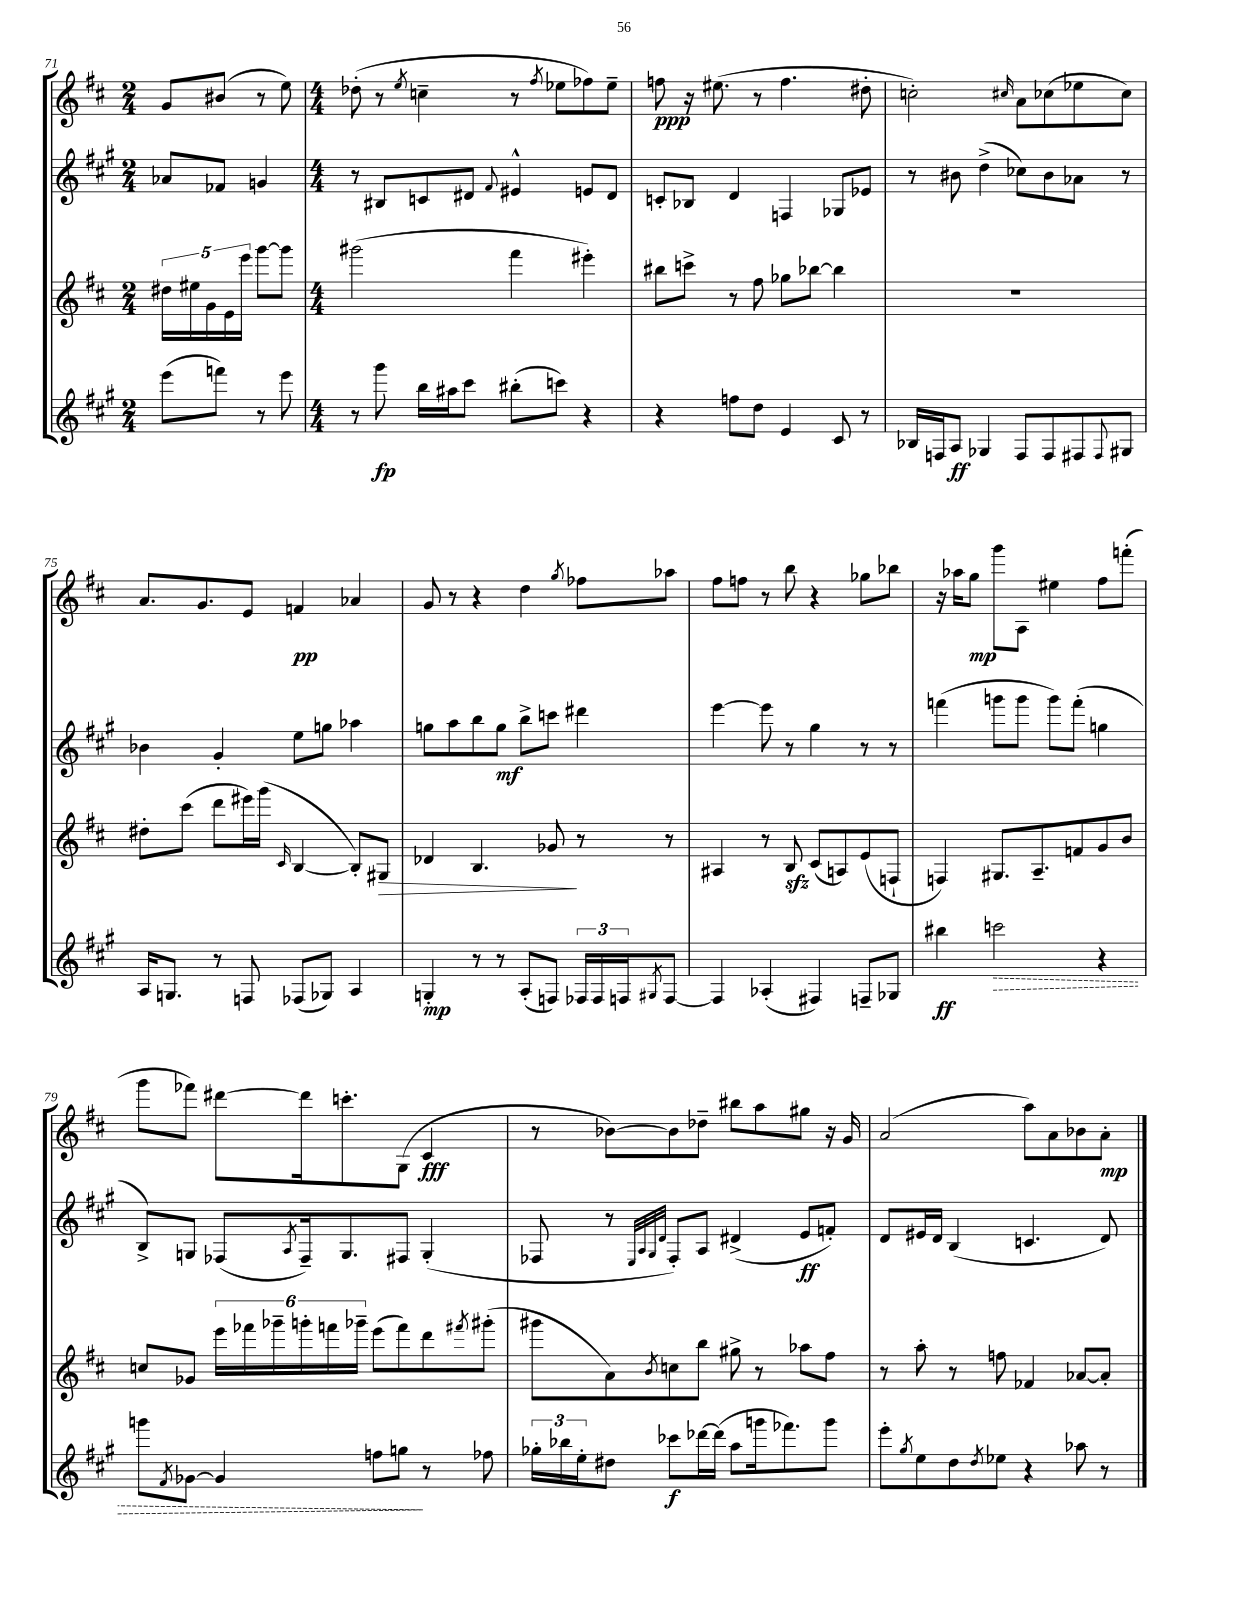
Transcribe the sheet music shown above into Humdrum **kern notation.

**kern	**dynam	**kern	**dynam	**kern	**dynam	**kern	**dynam
*part4	*part4	*part3	*part3	*part2	*part2	*part1	*part1
*staff4	*staff4	*staff3	*staff3	*staff2	*staff2	*staff1	*staff1
*clefG2	*	*clefG2	*	*clefG2	*	*clefG2	*
*k[f#c#g#]	*	*k[f#c#]	*	*k[f#c#g#]	*	*k[f#c#]	*
*M2/4	*	*M2/4	*	*M2/4	*	*M2/4	*
=71	=71	=71	=71	=71	=71	=71	=71
(8eee\L	.	20dd#X\LL	.	8a-X/L	.	8g/L	.
.	.	20ee#X\	.	.	.	.	.
.	.	20g\	.	.	.	.	.
8fffn\J)	.	.	.	8f-X/J	.	(8b#X/J	.
.	.	20e\	.	.	.	.	.
.	.	20eee\JJ	.	.	.	.	.
8r	.	[8ggg\L	.	4gn/	.	8r	.
8eee\	.	8ggg\J]	.	.	.	8ee\)	.
=72	=72	=72	=72	=72	=72	=72	=72
*M4/4	*	*M4/4	*	*M4/4	*	*M4/4	*
8r	.	(2ggg#X\	.	8r	.	(8dd-X'\	.
8ggg#\	fp	.	.	8B#X/L	.	8r	.
.	.	.	.	.	.	8qee/	.
16bb\LL	.	.	.	8cn/	.	4ccn~\	.
16aa#X\J	.	.	.	.	.	.	.
8ccc#\J	.	.	.	8d#X/J	.	.	.
.	.	.	.	8qqf#/	.	.	.
(8bb#X'\L	.	4fff#\	.	4e#X^^/	.	8r	.
.	.	.	.	.	.	8qff#/	.
8cccn\J)	.	.	.	.	.	8ee-X\L	.
4r	.	4eee#X'\)	.	8en/L	.	8ff-X\)	.
.	.	.	.	8d#/J	.	8ee-~\J	.
=73	=73	=73	=73	=73	=73	=73	=73
4r	.	8bb#X\L	.	8cn'/L	.	8ffn\	ppp
.	.	8cccn^\J	.	8B-X/J	.	16r	.
.	.	.	.	.	.	(8.ee#X\	.
8ffn\L	.	8r	.	4d/	.	.	.
8dd\J	.	8ff#\	.	.	.	8r	.
4e/	.	8gg-X\L	.	4Fn/	.	4.ff\	.
.	.	[8bb-X\J	.	.	.	.	.
8c#/	.	4bb-\]	.	8G-X/L	.	.	.
8r	.	.	.	8e-X/J	.	8dd#X'\	.
=74	=74	=74	=74	=74	=74	=74	=74
16B-X/LL	.	1r	.	8r	.	2ccn'\)	.
16Fn/J	.	.	.	.	.	.	.
8A/J	ff	.	.	8b#X\	.	.	.
4G-X/	.	.	.	(4dd^\	.	.	.
.	.	.	.	.	.	16qqcc#X/	.
8F/L	.	.	.	8cc-X\L)	.	8a\L	.
8F/	.	.	.	8b#\	.	(8cc-X\	.
8F#X/	.	.	.	8a-X\J	.	8ee-X\	.
8qqF#/	.	.	.	.	.	.	.
8G#X/J	.	.	.	8r	.	8cc-\J)	.
!!LO:LB:g=z
=75	=75	=75	=75	=75	=75	=75	=75
16A/KL	.	8dd#X'\L	.	4b-X\	.	8.a/L	.
8.Gn/J	.	.	.	.	.	.	.
.	.	(8ccc#\J	.	.	.	.	.
.	.	.	.	.	.	8.g/	.
8r	.	8ddd\L	.	4g#'/	.	.	.
8Fn/	.	16eee#X\L)	.	.	.	8e/J	.
.	.	(16ggg\JJ	.	.	.	.	.
.	.	16qqc#/	.	.	.	.	.
(8F-X/L	.	[4B/	.	8ee\L	.	4fn/	pp
8G-X/J)	.	.	.	8ggn\J	.	.	.
4A/	.	8B'/L])	.	4aa-X\	.	4a-X/	.
!	!	!	!LO:HP:b	!	!	!	!
.	.	8G#X/J	>	.	.	.	.
=76	=76	=76	=76	=76	=76	=76	=76
4Gn'/	mp	4d-X/	.	8ggn\L	.	8g/	.
.	.	.	.	8aa\	.	8r	.
8r	.	4.B/	.	8bb\	.	4r	.
8r	.	.	.	8gg\J	mf	.	.
(8A'/L	.	.	.	8bb^\L	.	4dd\	.
8Fn/J)	.	8g-X/	.	8cccn\J	.	.	.
.	.	.	.	.	.	8qgg/	.
24F-X/LL	.	8r	]	4ddd#X\	.	8ff-X\L	.
24F-/	.	.	.	.	.	.	.
24Fn/J	.	.	.	.	.	.	.
8qG#X/	.	.	.	.	.	.	.
[8F/J	.	8r	.	.	.	8aa-X\J	.
=77	=77	=77	=77	=77	=77	=77	=77
4F/]	.	4A#X/	.	[4eee\	.	8ff#\L	.
.	.	.	.	.	.	8ffn\J	.
(4A-X'/	.	8r	.	8eee\]	.	8r	.
.	.	8Bzz/	.	8r	.	8bb\	.
4F#X/)	.	(8c#/L	.	4gg#\	.	4r	.
.	.	8An/)	.	.	.	.	.
8Fn~/L	.	(8e/	.	8r	.	8gg-X\L	.
8G-X/J	.	8Fn`/J	.	8r	.	8bb-X\J	.
=78	=78	=78	=78	=78	=78	=78	=78
4bb#X\	ff	4Fn/)	.	(4fffn\	.	16r	.
.	.	.	.	.	.	16aa-X\KL	.
.	.	.	.	.	.	8gg\J	mp
!	!LO:HP:b	!	!	!	!	!	!
2cccn\	>	8.G#X/L	.	8gggn\L	.	8ggg\L	.
.	.	.	.	8ggg\J	.	8A\J	.
.	.	8.A~/	.	.	.	.	.
.	.	.	.	8ggg\L)	.	4ee#X\	.
.	.	8fn/	.	(8fff'\J	.	.	.
4r	.	8g/	.	4ggn\	.	8ff#\L	.
.	.	8b/J	.	.	.	(8fffn'\J	.
!!LO:LB:g=z
=79	=79	=79	=79	=79	=79	=79	=79
8gggn\L	.	8ccn/L	.	8B^/L)	.	8ggg\L	.
8qf#/	.	.	.	.	.	.	.
[8g-X\J	.	8g-X/J	.	8Gn/J	.	8fff-X\J)	.
4g-/]	.	24eee\LL	.	(8F-X/L	.	[8ddd#X\L	.
.	.	24fff-X\	.	.	.	.	.
.	.	24ggg-X~\	.	.	.	.	.
.	.	.	.	8qA/	.	.	.
.	.	24gggn'\	.	16F-~/k)	.	16ddd#\k]	.
.	.	24fffn\	.	.	.	.	.
.	.	.	.	8.G/	.	8.cccn'\	.
.	.	24ggg-X~\JJ	.	.	.	.	.
8ffn\L	.	(8eee\L	.	.	.	.	.
8ggn\J	.	8fff\)	.	8F#X/J	.	(8G\J	.
8r	]	8ddd\	.	(4G'/	.	4c#/	fff
.	.	8qfff#X/	.	.	.	.	.
8ff-X\	.	(8ggg#X'\J	.	.	.	.	.
=80	=80	=80	=80	=80	=80	=80	=80
24gg-X'\LL	.	8ggg#X\L	.	8F-X/	.	8r	.
24bb-X\	.	.	.	.	.	.	.
24ee'\J	.	.	.	.	.	.	.
8dd#X\J	.	8a\)	.	8r	.	[8b-X\L)	.
.	.	.	.	32qqE/LLL	.	.	.
.	.	.	.	32qqA/	.	.	.
.	.	.	.	32qqG#/	.	.	.
.	.	8qb/	.	32qqd/JJJ	.	.	.
8ccc-X\L	f	8ccn\	.	8F-'/L)	.	8b-\]	.
[16ddd-X\L	.	8bb\J	.	8A/J	.	8dd-X~\J	.
(16ddd-\JJ]	.	.	.	.	.	.	.
8aa\L	.	8gg#X^\	.	(4d#X^/	.	8bb#X\L	.
16gggn\k	.	8r	.	.	.	8aa\	.
8.fff-X\)	.	.	.	.	.	.	.
.	.	8aa-X\L	.	8e/L	ff	8gg#X\J	.
8ggg\J	.	8ff#\J	.	8fn'/J)	.	16r	.
.	.	.	.	.	.	16g/	.
=81	=81	=81	=81	=81	=81	=81	=81
8eee'\L	.	8r	.	8d/L	.	(2a/	.
8qgg#/	.	.	.	.	.	.	.
8ee\	.	8aa'\	.	16e#X/L	.	.	.
.	.	.	.	16d/JJ	.	.	.
8dd\	.	8r	.	(4B/	.	.	.
8qdd/	.	.	.	.	.	.	.
8ee-X\J	.	8ffn\	.	.	.	.	.
4r	.	4f-X/	.	4.cn/	.	8aa\L)	.
.	.	.	.	.	.	8a\	.
8aa-X\	.	[8a-X/L	.	.	.	8b-X\	.
8r	.	8a-'/J]	.	8d/)	.	8a'\J	mp
==	==	==	==	==	==	==	==
*-	*-	*-	*-	*-	*-	*-	*-
